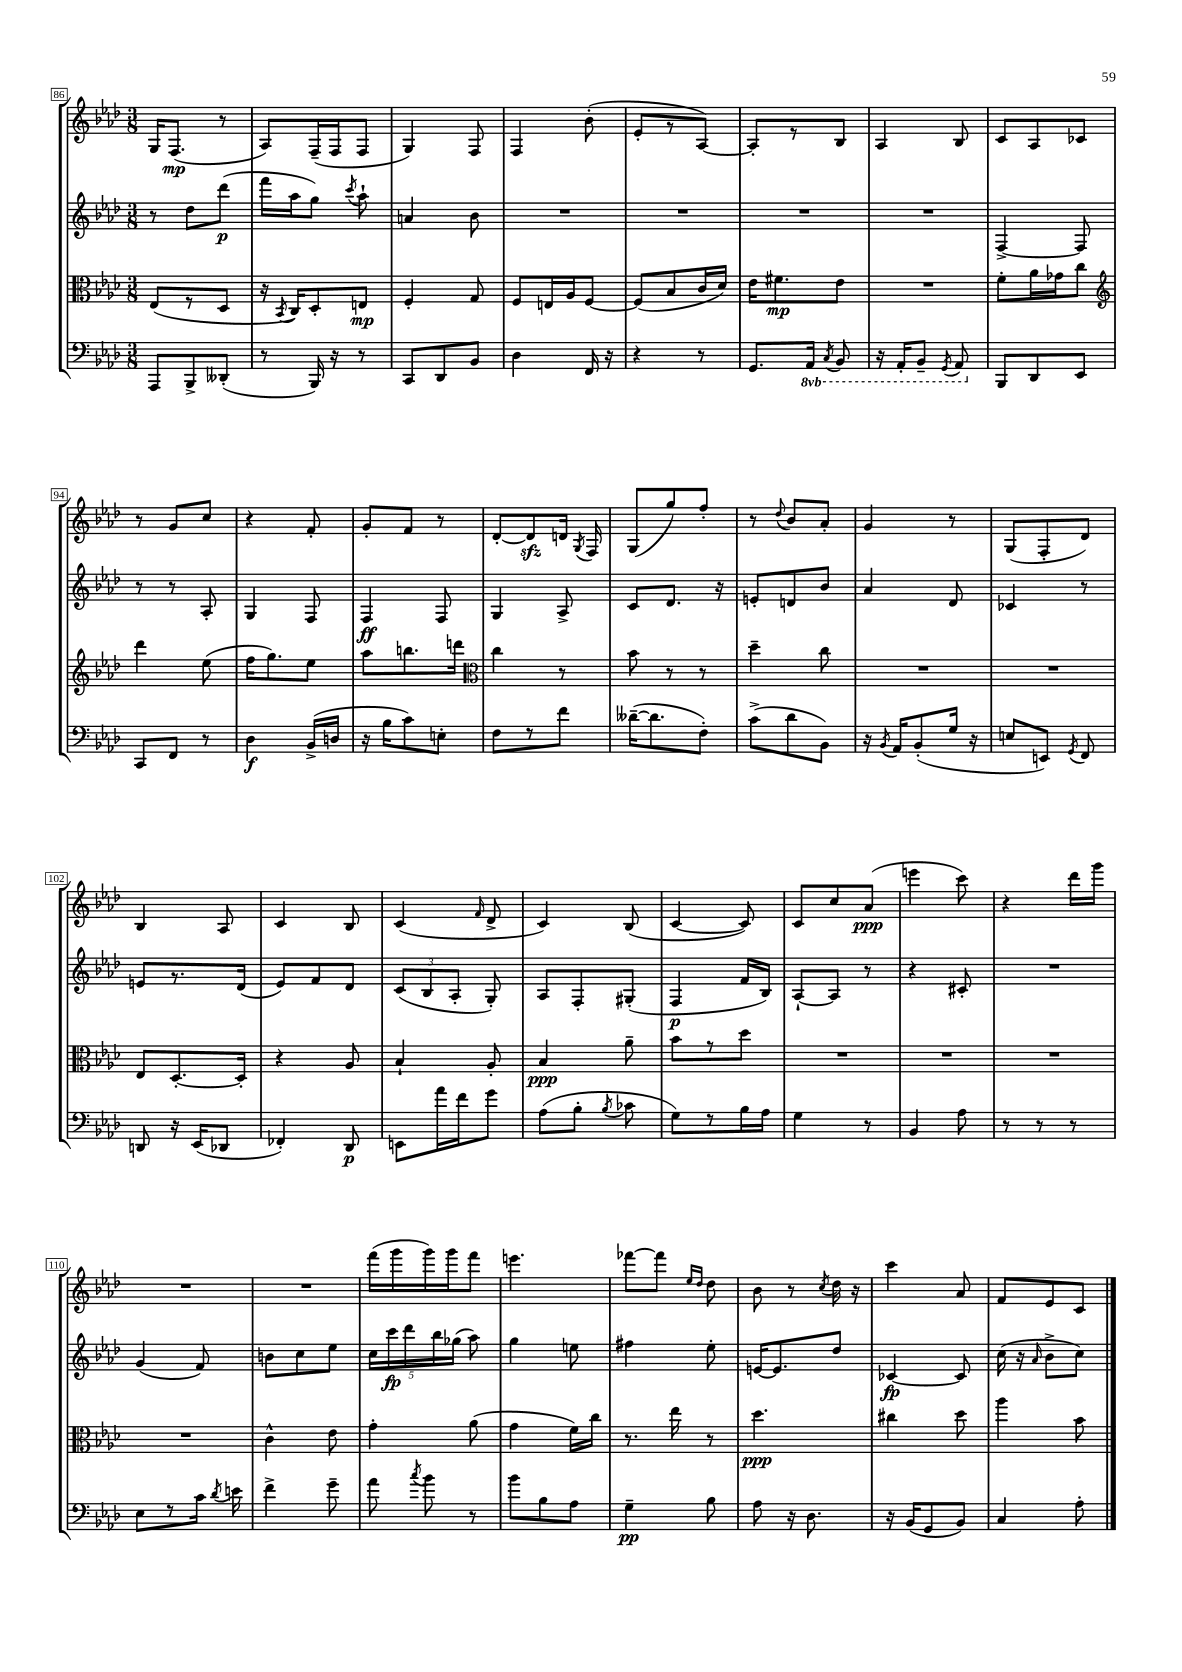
<<
\new StaffGroup <<
\new Staff = "s0" {
    \clef treble \key aes \major \numericTimeSignature \time 3/8
    \autoBeamOff g16[ f8.]\mp( r8 |
    aes8[) f16--( f16 f8] |
    g4) f8 |
    f4 bes'8-.( |
    ees'8[-. r8 aes8]~) |
    aes8[-. r8 bes8] |
    aes4 bes8 |
    c'8[ aes8 ces'8] |
    r8 g'8[ c''8] |
    r4 f'8-. |
    g'8[-. f'8] r8 |
    des'8[~-. des'8\sfz d'16] \acciaccatura { g8 } f16 |
    g8[( g''8) f''8]-. |
    r8 \appoggiatura { des''8 } bes'8[ aes'8]-. |
    g'4 r8 |
    g8[( f8-. des'8]) |
    bes4 aes8 |
    c'4 bes8 |
    c'4( \grace { f'16 } des'8-> |
    c'4) bes8( |
    c'4~ c'8) |
    c'8[ c''8 aes'8]\ppp( |
    e'''4 c'''8) |
    r4 des'''16[ g'''16] |
    R4. |
    R4. |
    f'''16[( g'''16 g'''16) g'''16 f'''8] |
    e'''4. |
    fes'''8[~ fes'''8] \grace { ees''16[ des''16] } des''8 |
    bes'8 r8 \acciaccatura { c''8 } des''16 r16 |
    c'''4 aes'8 |
    f'8[ ees'8 c'8] \bar "|." |
}
\new Staff = "s1" {
    \clef treble \key aes \major \numericTimeSignature \time 3/8
    \autoBeamOff r8 des''8[ des'''8]\p( |
    f'''16[ aes''16 g''8]) \acciaccatura { c'''8 } aes''8-! |
    a'4 bes'8 |
    R4. |
    R4. |
    R4. |
    R4. |
    f4~-> f8 |
    r8 r8 aes8-. |
    g4 f8 |
    f4\ff f8 |
    g4 aes8-> |
    c'8[ des'8.] r16 |
    e'8[-. d'8 bes'8] |
    aes'4 des'8 |
    ces'4 r8 |
    e'8[ r8. des'16]( |
    ees'8[) f'8 des'8] |
    \tuplet 3/2 { c'8[( bes8 aes8]-. } g8-.) |
    aes8[ f8-. gis8]-.( |
    f4\p f'16[ bes16]) |
    aes8[~-! aes8] r8 |
    r4 cis'8-. |
    R4. |
    g'4( f'8) |
    b'8[ c''8 ees''8] |
    \tuplet 5/4 { c''16[ c'''16\fp des'''16 bes''16 ges''16]( } aes''8) |
    g''4 e''8 |
    fis''4 ees''8-. |
    e'16[~ e'8. des''8] |
    ces'4~\fp ces'8 |
    c''16( r16 \grace { aes'16 } bes'8[-> c''8]) \bar "|." |
}
\new Staff = "s2" {
    \clef alto \key aes \major \numericTimeSignature \time 3/8
    \autoBeamOff ees8[( r8 des8] |
    r16 \acciaccatura { bes,8 } c16[) des8-. e8]\mp |
    f4-. g8 |
    f8[ e16 aes16 f8]~ |
    f8[( bes8 c'16 des'16]) |
    ees'16[ fis'8.\mp ees'8] |
    R4. |
    f'8[-. aes'16 ges'16 c''8] |
    \clef treble des'''4 ees''8( |
    f''16[ g''8.) ees''8] |
    aes''8[ b''8. d'''16] |
    \clef alto c''4 r8 |
    bes'8 r8 r8 |
    des''4-- c''8 |
    R4. |
    R4. |
    ees8[ des8.~-. des16]-. |
    r4 aes8 |
    bes4-! aes8-. |
    bes4\ppp aes'8-- |
    bes'8[ r8 des''8] |
    R4. |
    R4. |
    R4. |
    R4. |
    c'4-^ ees'8 |
    g'4-. aes'8( |
    g'4 f'16[) c''16] |
    r8. ees''16 r8 |
    des''4.\ppp |
    cis''4 des''8 |
    aes''4 bes'8 \bar "|." |
}
\new Staff = "s3" {
    \clef bass \key aes \major \numericTimeSignature \time 3/8 \set Staff.ottavationMarkups = #ottavation-simple-ordinals
    \autoBeamOff aes,,8[ bes,,8-> deses,8]-.( |
    r8 bes,,16) r16 r8 |
    c,8[ des,8 bes,8] |
    des4 f,16 r16 |
    r4 r8 |
    g,8.[ \ottava #-1 aes,,16] \acciaccatura { c,8 } bes,,8 |
    r16 aes,,16[-. bes,,8]-- \acciaccatura { g,,8 } aes,,8 \ottava #0 |
    bes,,8[ des,8 ees,8] |
    c,8[ f,8] r8 |
    des4\f bes,16[->( d16] |
    r16 bes16[ c'8) e8]-. |
    f8[ r8 f'8] |
    deses'16[~--( deses'8. f8]-.) |
    c'8[->( des'8 bes,8]) |
    r16 \acciaccatura { bes,8 } aes,16[ bes,8-.( g16] r16 |
    e8[ e,8]) \acciaccatura { g,8 } f,8 |
    d,8 r16 ees,16[( des,8] |
    fes,4-.) des,8\p |
    e,8[ aes'16 f'16 g'8] |
    aes8[( bes8]-. \acciaccatura { bes8 } ces'8 |
    g8[) r8 bes16 aes16] |
    g4 r8 |
    bes,4 aes8 |
    r8 r8 r8 |
    ees8[ r8 c'16] \acciaccatura { des'8 } e'16 |
    f'4-> g'8-- |
    aes'8 \acciaccatura { c''8 } bes'8 r8 |
    bes'8[ bes8 aes8] |
    g4--\pp bes8 |
    aes8 r16 des8. |
    r16 bes,16[( g,8 bes,8]) |
    c4 aes8-. \bar "|." |
}
>>
>>
\layout { \context { \Score currentBarNumber = #86 \override BarNumber.stencil = #(make-stencil-boxer 0.1 0.3 ly:text-interface::print) } }
